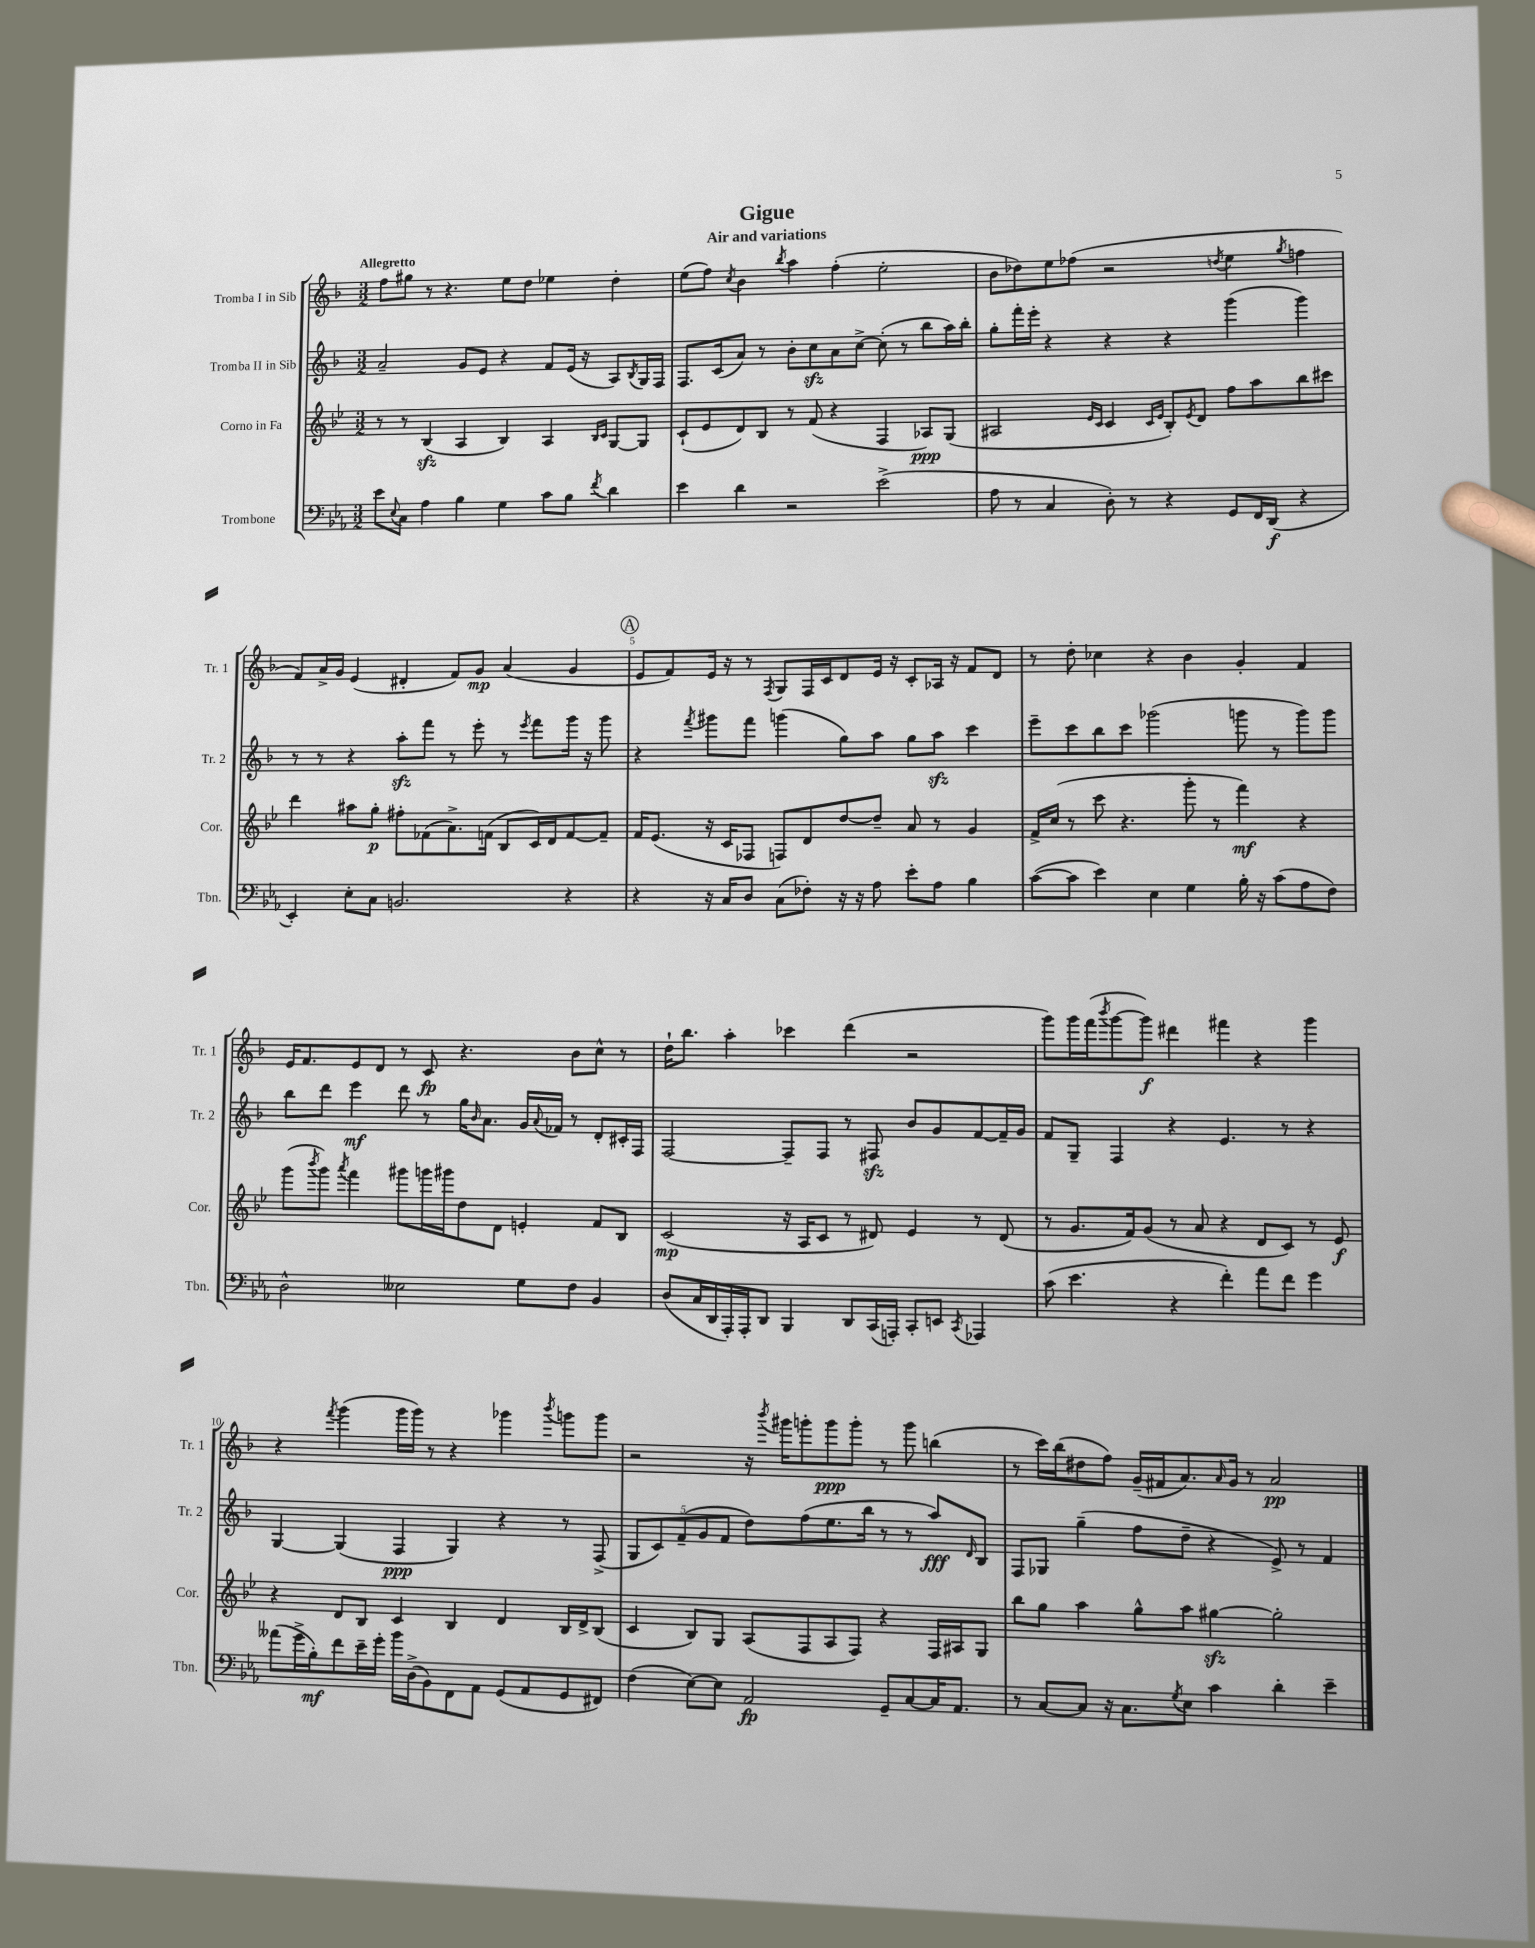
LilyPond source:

\header { title = "Gigue" subtitle = "Air and variations" }
<<
\new StaffGroup <<
\new Staff = "s0" \with { instrumentName = "Tromba I in Sib" shortInstrumentName = "Tr. 1" } {
    \clef treble \key f \major \numericTimeSignature \time 3/2 \tempo "Allegretto"
    f''8 gis''8 r8 r4. e''8 d''8 ees''4 d''4-. |
    e''8( f''8) \acciaccatura { c''8 } bes'4 \acciaccatura { bes''8 } a''4 f''4-.( e''2-. |
    bes'8 des''8) e''8 fes''8( r2 \acciaccatura { d''8 } e''4 \acciaccatura { g''8 } f''4 |
    f'8) a'16-> g'16 e'4( dis'4-. f'8) g'8\mp a'4( g'4 |
    \mark \markup { \circle "A" } e'8 f'8) e'16 r16 r8 \acciaccatura { f8 } g8 f16 c'16 d'8 e'16 r16 c'8-. aes16 r16 f'8 d'8 |
    r8 d''8-. ces''4 r4 bes'4 g'4-. f'4 |
    e'16 f'8. e'8 d'8 r8 c'8\fp r4. bes'8 c''8-^ r8 |
    d''16-! bes''8. a''4-. ces'''4 d'''4( r2 |
    g'''8) g'''16 f'''16( \acciaccatura { bes'''8 } g'''8~ g'''8\f) dis'''4 fis'''4 r4 g'''4 |
    r4 \acciaccatura { f'''8 } g'''4( g'''16 g'''16) r8 r4 ges'''4 \acciaccatura { bes'''8 } g'''8 g'''8 |
    r2 r16 \acciaccatura { bes'''8 } gis'''16 g'''8-. g'''8\ppp g'''8-. r8 g'''8 b''4( |
    r8 c'''16) bes''16( dis''8 f''8) g'16--( fis'16 a'8.) \grace { a'16 } g'16 r8 a'2\pp \bar "|." |
}
\new Staff = "s1" \with { instrumentName = "Tromba II in Sib" shortInstrumentName = "Tr. 2" } {
    \clef treble \key f \major \numericTimeSignature \time 3/2
    a'2-- g'8 e'8 r4 f'8 e'16( r16 a8) \acciaccatura { bes8 } g16 f16 |
    f8. c'16( a'8) r8 bes'8-. c''8\sfz a'8 c''8~-> c''8-.( r8 bes''8 a''16) bes''16-. |
    g''8-. f'''16-. e'''16-. r4 r4 r4 g'''4( g'''4) |
    r8 r8 r4 a''8-.\sfz f'''8 r8 e'''8-. r8 \acciaccatura { e'''8 } f'''8 g'''16 r16 g'''8 |
    \mark \markup { \circle "A" } r4 \acciaccatura { f'''8 } gis'''8 f'''8 g'''4( g''8) a''8 g''8 a''8\sfz c'''4 |
    e'''8-- c'''8 bes''8 c'''8 ges'''2( g'''8 r8 g'''8) g'''8 |
    bes''8 d'''8 e'''4\mf d'''8 r8 g''16 \grace { bes'16 } a'8. g'16 \appoggiatura { a'8 } fes'16 r8 d'8-. cis'16-. f16 |
    f2~ f8-- f8 r8 fis8\sfz bes'8 g'8 f'8~ f'16-- g'16 |
    f'8 g8-- f4 r4 e'4. r8 r4 |
    g4~ g4( f4\ppp g4) r4 r8 f8->( |
    \tuplet 5/4 { g8 c'8) f'8--( g'8 f'8 } d''8) f''8( e''8. bes''16 r8 r8 a''8\fff) \grace { d'16 } bes8 |
    f8 ges8 g''4--( f''8 d''8-- r4 e'8->) r8 f'4 \bar "|." |
}
\new Staff = "s2" \with { instrumentName = "Corno in Fa" shortInstrumentName = "Cor." } {
    \clef treble \key bes \major \numericTimeSignature \time 3/2
    r8 r8 bes4\sfz( a4 bes4) a4 \grace { bes16 c'16 } g8~ g8 |
    c'8-!( ees'8 d'8) bes8 r8 f'8( r4 f4 aes8\ppp) g8( |
    ais2 \grace { ees'16 c'16 } c'4 \grace { c'16 ees'16 } bes8-.) \acciaccatura { ees'8 } d'8 f''8 a''8 bes''8 cis'''8 |
    d'''4 ais''8 g''8-.\p fis''8-. fes'8( a'8.->) f'16( bes8 c'16) d'16 f'8~ f'8-- |
    \mark \markup { \circle "A" } f'16 ees'8.( r16 c'16 fes8 f8) d'8 d''8~ d''8-- a'8 r8 g'4 |
    f'16-> c''16( r8 c'''8 r4. g'''8-. r8 f'''4\mf) r4 |
    g'''8( \acciaccatura { bes'''8 } g'''8) \acciaccatura { a'''8 } f'''4 gis'''8 g'''16 gis'''16 d''8 d'8 e'4-. f'8 bes8 |
    c'2\mp( r16 a16 c'8 r8 dis'8) ees'4 r8 dis'8( |
    r8 g'8. f'16) g'8( r8 a'8 r4 d'8 c'8) r8 ees'8\f |
    r4 d'8 bes8 c'4 bes4 d'4 bes16 d'16-> bes8( |
    c'4 bes8) g8 a8( f8 a8 f8) r4 f16 ais16 g8 |
    bes''8 g''8 a''4 g''8-^ a''8 gis''4~\sfz gis''2-. \bar "|." |
}
\new Staff = "s3" \with { instrumentName = "Trombone" shortInstrumentName = "Tbn." } {
    \clef bass \key ees \major \numericTimeSignature \time 3/2
    ees'8 \appoggiatura { ees8 } c8 aes4 bes4 g4 c'8 bes8 \acciaccatura { f'8 } d'4 |
    ees'4 d'4 r2 ees'2->( |
    aes8 r8 c4 d8-.) r8 r4 g,8 f,16 d,16\f( r4 |
    ees,4-.) ees8-. c8 b,2. r4 |
    \mark \markup { \circle "A" } r4 r16 c16 d8 c8( fes8-.) r16 r16 aes8 ees'8-. aes8 bes4 |
    c'8~( c'8 ees'4) ees4 g4 bes16-. r16 c'8( aes8 f8) |
    d2-^ eeses2 g8 f8 bes,4 |
    d8( c16 d,16 aes,,16-.) aes,,16-. d,8 bes,,4 d,8 c,16( a,,16-.) c,8-. e,8 \acciaccatura { c,8 } aes,,4 |
    c'8( ees'4. r4 f'4-.) aes'8 f'8 g'4 |
    aeses'8( g'16-> bes16-.\mf) f'8 ees'16-- g'16-. bes'16 d16->( bes,8) f,8 aes,8 g,8( aes,8 g,8 fis,8) |
    f4( ees8~) ees8 aes,2\fp g,8-- c8~ c16 aes,8. |
    r8 c8~ c8 r16 c8. \acciaccatura { g8 } ees8 c'4 d'4-. ees'4-- \bar "|." |
}
>>
>>
\layout { \context { \Score \override BarNumber.break-visibility = ##(#f #t #t) barNumberVisibility = #(every-nth-bar-number-visible 5) } }
